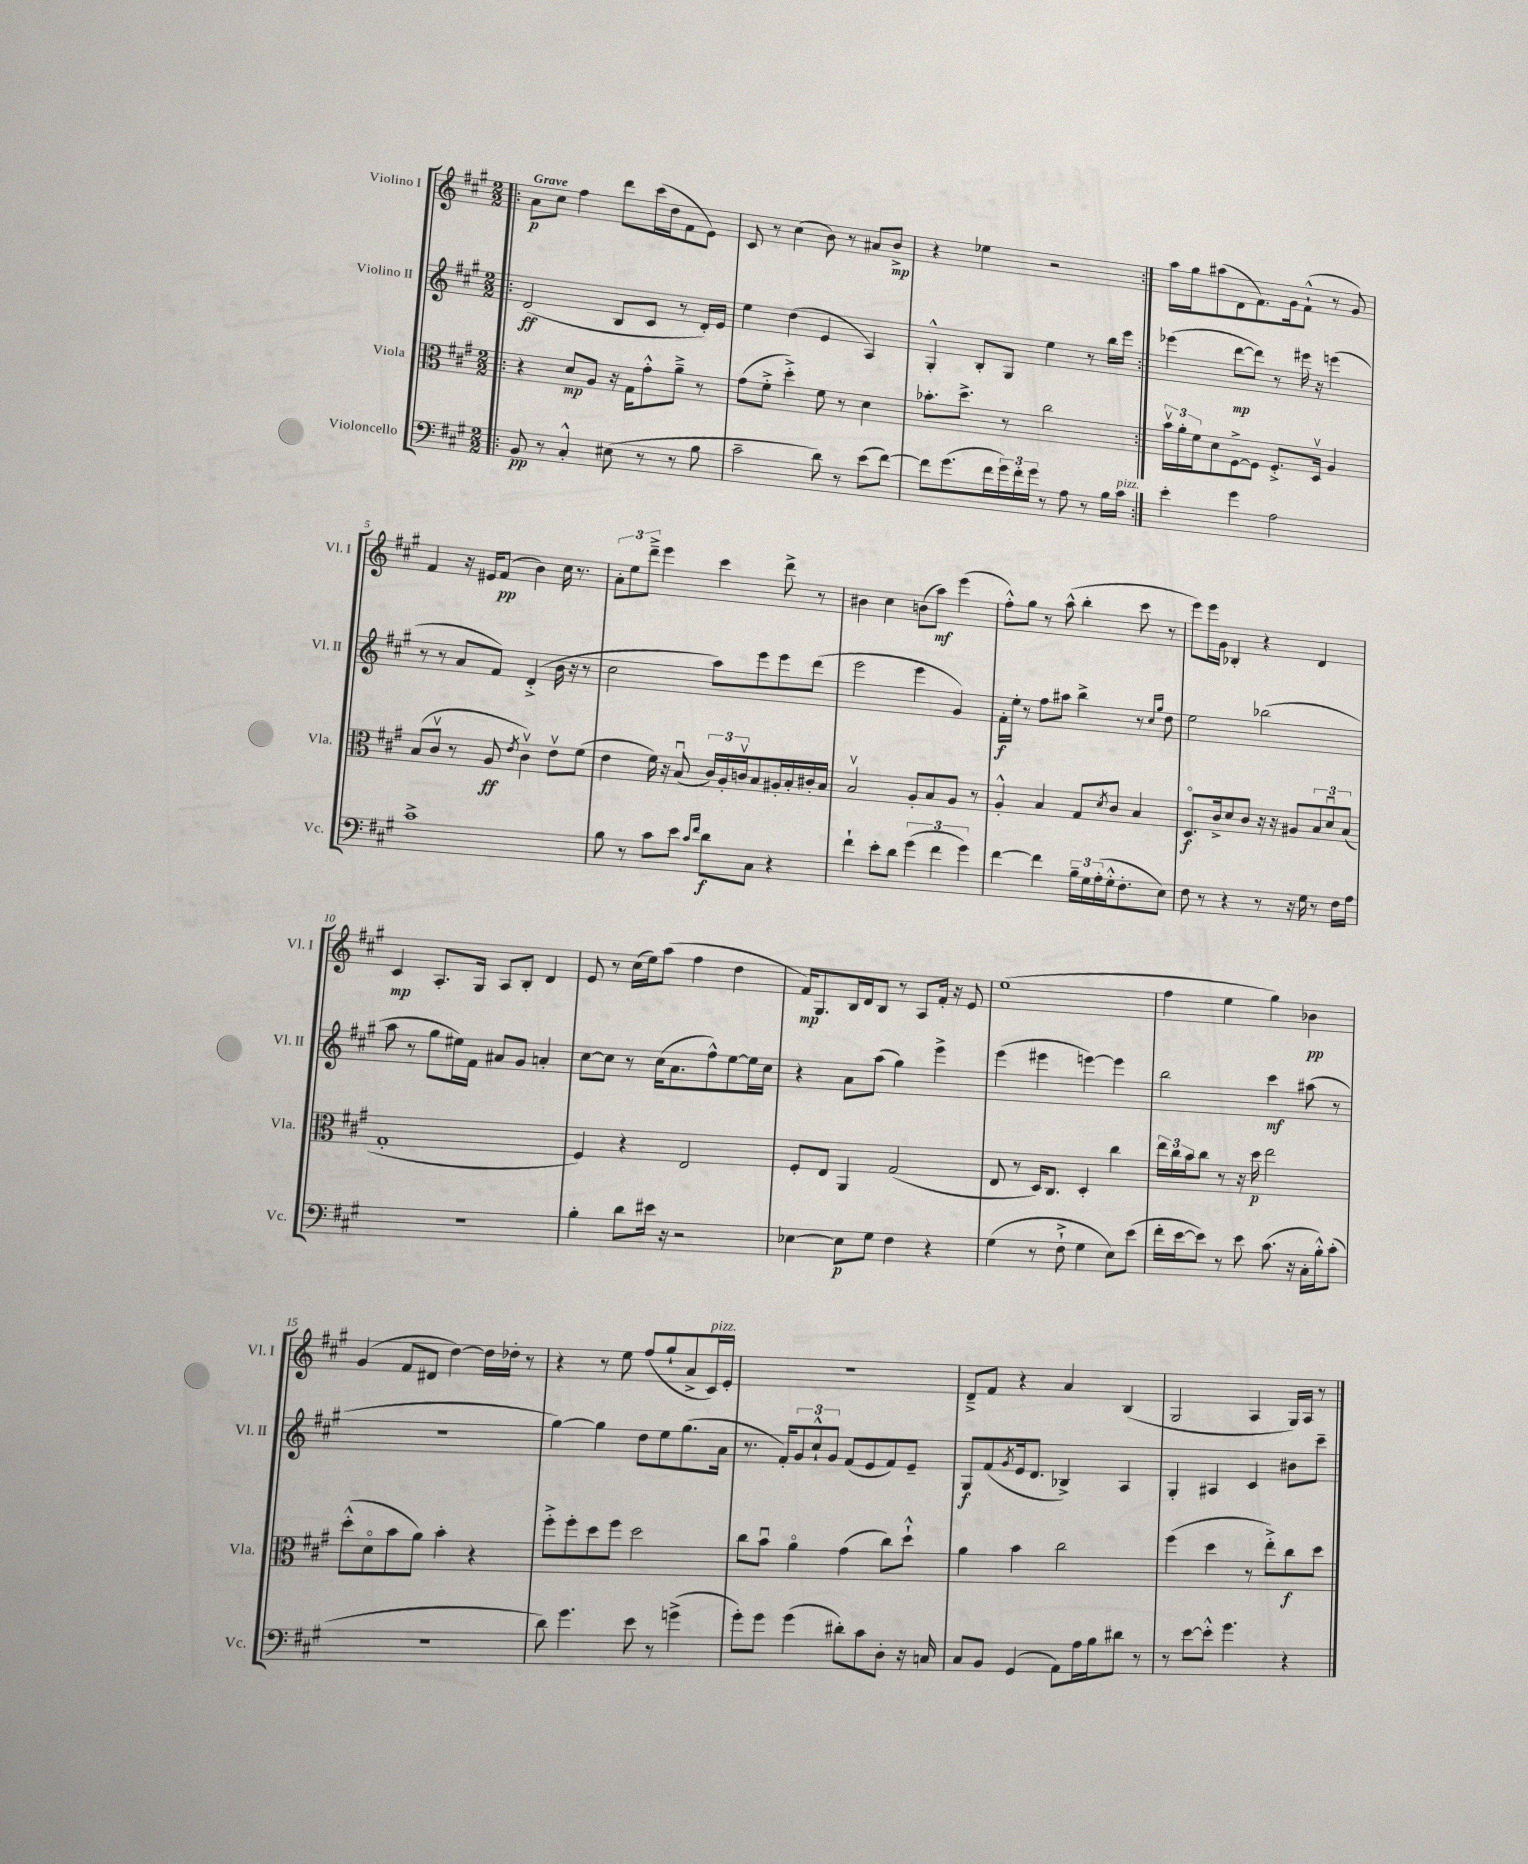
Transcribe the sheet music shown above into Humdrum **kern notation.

**kern	**dynam	**kern	**dynam	**kern	**dynam	**kern	**dynam
*part4	*part4	*part3	*part3	*part2	*part2	*part1	*part1
*staff4	*staff4	*staff3	*staff3	*staff2	*staff2	*staff1	*staff1
*I"Violoncello	*	*I"Viola	*	*I"Violino II	*	*I"Violino I	*
*I'Vc.	*	*I'Vla.	*	*I'Vl. II	*	*I'Vl. I	*
*clefF4	*	*clefC3	*	*clefG2	*	*clefG2	*
*k[f#c#g#]	*	*k[f#c#g#]	*	*k[f#c#g#]	*	*k[f#c#g#]	*
*M2/2	*	*M2/2	*	*M2/2	*	*M2/2	*
=1!|:	=1!|:	=1!|:	=1!|:	=1!|:	=1!|:	=1!|:	=1!|:
!	!	!	!	!	!	!LO:TX:a:B:t=Grave	!
8BB/	pp	4r	.	(2d/	ff	8a\L	p
8r	.	.	.	.	.	8cc#\J	.
4C#'^^/	.	8d/L	mp	.	.	4ff#\	.
.	.	8A/J	.	.	.	.	.
(8E#X\	.	16r	.	8B/L	.	8ddd\L	.
.	.	16G#\KL	.	.	.	.	.
8r	.	8g#'^^\	.	8c#/J	.	(16ccc#\L	.
.	.	.	.	.	.	16dd\J	.
8r	.	8a~^\J	.	8r	.	8f#\	.
8B\	.	8r	.	16d'/LL)	.	8e\J)	.
.	.	.	.	16e/JJ	.	.	.
=2	=2	=2	=2	=2	=2	=2	=2
2c#~\	.	(8g#\L	.	4ee\	.	8c#/	.
.	.	8f#'^\J	.	.	.	8r	.
.	.	4dd'^\)	.	(4dd\	.	(4cc#\	.
8d\)	.	8f#\	.	4e/	.	8b\)	.
8r	.	8r	.	.	.	8r	.
(8e\L	.	4d\	.	4A/)	.	8a#X/L	.
[8f#\J)	.	.	.	.	.	8b^/J	mp
=3	=3	=3	=3	=3	=3	=3	=3
8f#\L]	.	8.b-X'\L	.	4G#'^^/	.	4r	.
(8.g#\	.	.	.	.	.	.	.
.	.	8.dd^\J	.	.	.	.	.
.	.	.	.	8B'/L	.	4ee-X\	.
16f#\L	.	.	.	.	.	.	.
24g#\)	.	8r	.	8G#/J	.	.	.
24f#'\	.	.	.	.	.	.	.
24g#\JJ	.	.	.	.	.	.	.
8r	.	2cc#\	.	4ee\	.	2r	.
8A\	.	.	.	.	.	.	.
8r	.	.	.	8r	.	.	.
16B\LL	.	.	.	16bb\LL	.	.	.
!LO:TX:a:i:t=pizz.	!	!	!	!	!	!	!
16c#\JJ	.	.	.	16eee\JJ	.	.	.
=4:|!	=4:|!	=4:|!	=4:|!	=4:|!	=4:|!	=4:|!	=4:|!
4e'\	.	24bv\LL	.	(4eee-X\	.	16aa\LL	.
.	.	24a'\	.	.	.	.	.
.	.	.	.	.	.	16gg#\J	.
.	.	24f#\J	.	.	.	.	.
.	.	8d\	.	.	.	(8aa#X\	.
4g#\	.	[8F#^\	.	[8ddd\L	mp	8d\	.
.	.	8F#\J]	.	8ddd\J])	.	8.f#\)	.
2A\	.	8.F#'^/L	.	8r	.	.	.
.	.	.	.	.	.	16g#\k	.
.	.	.	.	16eee#X\	.	(8f#`^^\J	.
.	.	16Dv/Jk	.	16r	.	.	.
.	.	4A/	.	(4eeen\	.	8r	.
.	.	.	.	.	.	8g#/)	.
!!LO:LB:g=z
=5	=5	=5	=5	=5	=5	=5	=5
1c#^	.	(8B/L	.	8r	.	4f#/	.
.	.	8c#v/J	.	8r	.	.	.
.	.	8r	.	8a/L	.	16r	.
.	.	.	.	.	.	16e#X/KL	.
.	.	8A/	ff	8f#/J)	.	(8f#/J	pp
.	.	8qe/	.	.	.	.	.
.	.	4c#v\)	.	(4d'^/	.	4b\)	.
.	.	8ev\L	.	16b\	.	16cc#\	.
.	.	.	.	16r	.	8.r	.
.	.	(8f#\J	.	8r	.	.	.
=6	=6	=6	=6	=6	=6	=6	=6
8B\	.	4e\	.	2cc#\	.	12a'\L	.
.	.	.	.	.	.	12ee\	.
8r	.	.	.	.	.	.	.
.	.	.	.	.	.	12ddd~^\J	.
8c#\L	.	16f#\)	.	.	.	4eee\	.
.	.	16r	.	.	.	.	.
8e\J	.	(8Bu/	.	.	.	.	.
16qqc#/LL	.	.	.	.	.	.	.
16qqf#/JJ	.	.	.	.	.	.	.
8d\L	f	24c#/LL)	.	8aa\L)	.	4ccc#\	.
.	.	24A'/	.	.	.	.	.
.	.	24cnv/J	.	.	.	.	.
8C#\J	.	8B/	.	8eee\	.	.	.
4r	.	16A#X'/L	.	8eee\	.	8ddd^\	.
.	.	16B'/	.	.	.	.	.
.	.	16c#X'/	.	(8ddd\J	.	8r	.
.	.	16B/JJ	.	.	.	.	.
=7	=7	=7	=7	=7	=7	=7	=7
4f#`\	.	2Bv/	.	2eee\	.	4b#X\	.
8e'\L	.	.	.	.	.	4cc#\	.
8d\J	.	.	.	.	.	.	.
(6g#\	.	8A'/L	.	4eee\	.	(8bn\L	.
.	.	8B/	.	.	.	8aa\J)	mf
6f#\	.	.	.	.	.	.	.
.	.	8A/J	.	4g#/)	.	(4eee\	.
6g#\)	.	.	.	.	.	.	.
.	.	8r	.	.	.	.	.
=8	=8	=8	=8	=8	=8	=8	=8
[4f#\	.	4A'^^/	.	16f#'\LL	f	8ff#'^^\L)	.
.	.	.	.	16ee'\JJ	.	.	.
.	.	.	.	8r	.	8gg#\J	.
4f#\]	.	4B/	.	8ff#\L	.	8r	.
.	.	.	.	8aa#X\J	.	(8aa^^\	.
24B~\LL	.	8G#/L	.	4bb^\	.	4bb'\	.
24G#\	.	.	.	.	.	.	.
(24A'\	.	.	.	.	.	.	.
.	.	8qd/	.	.	.	.	.
16G#'^^\J	.	8c#/J	.	.	.	.	.
8.F#'\	.	.	.	.	.	.	.
.	.	4B/	.	8r	.	8ccc#\	.
.	.	.	.	16qqcc#/LL	.	.	.
.	.	.	.	16qqgg#/JJ	.	.	.
8E\J)	.	.	.	8dd\	.	8r	.
=9	=9	=9	=9	=9	=9	=9	=9
8F#\	.	8.D/L	f	2ee\	.	8eee\L)	.
8r	.	.	.	.	.	16eee\L	.
.	.	16c#^/k	.	.	.	16g#\JJ	.
4r	.	8d/	.	.	.	4B-X'/	.
.	.	8c#/J	.	.	.	.	.
8r	.	16r	.	(2bb-X\	.	4r	.
.	.	16r	.	.	.	.	.
16r	.	8A#X/L	.	.	.	.	.
16G#\	.	.	.	.	.	.	.
8r	.	12B/	.	.	.	4d/	.
.	.	12du/	.	.	.	.	.
16F#\LL	.	.	.	.	.	.	.
.	.	(12B/J	.	.	.	.	.
16A\JJ	.	.	.	.	.	.	.
!!LO:LB:g=z
=10	=10	=10	=10	=10	=10	=10	=10
1r	.	1G#'	.	8aa\	.	4c#/	mp
.	.	.	.	8r	.	.	.
.	.	.	.	8gg#\L	.	8.A'/L	.
.	.	.	.	16ee#X\L)	.	.	.
.	.	.	.	16f#\JJ	.	16G#/Jk	.
.	.	.	.	8a#X/L	.	8A/L	.
.	.	.	.	8g#/J	.	8B'/J	.
.	.	.	.	4an'/	.	4d/	.
=11	=11	=11	=11	=11	=11	=11	=11
4B'\	.	4F#/)	.	[8cc#\L	.	8e/	.
.	.	.	.	8cc#\J]	.	8r	.
8d\L	.	4r	.	8r	.	(16cc#\LL	.
.	.	.	.	.	.	16ee\J)	.
16e#X\Jk	.	.	.	(16cc#\KL	.	(8aa\J	.
16r	.	.	.	8.a\	.	.	.
2r	.	2E/	.	.	.	4ff#\	.
.	.	.	.	8ff#^^\)	.	.	.
.	.	.	.	[8ee\	.	4dd\	.
.	.	.	.	16ee\L]	.	.	.
.	.	.	.	16cc#\JJ	.	.	.
=12	=12	=12	=12	=12	=12	=12	=12
[4E-X\	.	8F#'/L	.	4r	.	16f#/KL)	mp
.	.	.	.	.	.	8.G#/	.
.	.	8E/J	.	.	.	.	.
8E-\L]	p	4AA/	.	8a\L	.	16B/L	.
.	.	.	.	.	.	16d/J	.
8G#\J	.	.	.	(8aa\J	.	8B/J	.
4F#\	.	(2G#/	.	4gg#\)	.	8r	.
.	.	.	.	.	.	8A/L	.
4r	.	.	.	4eee^\	.	16f#'/Jk	.
.	.	.	.	.	.	16r	.
.	.	.	.	.	.	8e/	.
=13	=13	=13	=13	=13	=13	=13	=13
(4G#\	.	8E/	.	(4eee\	.	(1ee	.
.	.	8r	.	.	.	.	.
8r	.	16D/KL)	.	4eee#X\	.	.	.
.	.	8.C#/J	.	.	.	.	.
8F#`^\	.	.	.	.	.	.	.
4G#\	.	4D'/	.	[4eeen\)	.	.	.
8E\L)	.	4cc#\	.	4eee\]	.	.	.
(8e\J	.	.	.	.	.	.	.
=14	=14	=14	=14	=14	=14	=14	=14
16f#'\LL	.	24ee\LL	.	2bb\	.	4ff#\	.
.	.	24cc#\	.	.	.	.	.
[16e\J	.	.	.	.	.	.	.
.	.	24b\J	.	.	.	.	.
8e\J])	.	8cc#\J	.	.	.	.	.
8r	.	8r	.	.	.	4ee\	.
8e\	.	16r	.	.	.	.	.
.	.	16dd\	p	.	.	.	.
(8.c#\	.	2ee\	.	4ccc#\	mf	4gg#\)	.
16r	.	.	.	.	.	.	.
16C#'\LL	.	.	.	(8aa#X\	.	4b-X\	pp
16B'^^\J)	.	.	.	.	.	.	.
(8c#'\J	.	.	.	8r	.	.	.
!!LO:LB:g=z
=15	=15	=15	=15	=15	=15	=15	=15
1r	.	(8dd'^^\L	.	1r	.	(4g#/	.
.	.	8d\	.	.	.	.	.
.	.	8b\	.	.	.	8f#/L	.
.	.	8a\J)	.	.	.	8d#X/J	.
.	.	4b'\	.	.	.	[4dd\)	.
.	.	4r	.	.	.	16dd\LL]	.
.	.	.	.	.	.	16dd-X'\JJ	.
.	.	.	.	.	.	8r	.
=16	=16	=16	=16	=16	=16	=16	=16
8d\)	.	8ff#'^\L	.	[4gg#\)	.	4r	.
4.g#\	.	8ff#'\	.	.	.	.	.
.	.	8dd\	.	4gg#\]	.	8r	.
.	.	8ff#\J	.	.	.	8ee\	.
8e\	.	2dd\	.	8dd\L	.	(8ff#/L	.
8r	.	.	.	8ee\	.	8gg#`/	.
(4gn^\	.	.	.	(8.gg#\	.	8a^/	.
!	!	!	!	!	!	!LO:TX:a:i:t=pizz.	!
.	.	.	.	.	.	16c#/L)	.
.	.	.	.	16a\Jk	.	16e'/JJ	.
=17	=17	=17	=17	=17	=17	=17	=17
8g#'\L)	.	8cc#\L	.	8.r	.	1r	.
8g#\J	.	8bu\J	.	.	.	.	.
.	.	.	.	16f#'/KL)	.	.	.
(4g#\	.	4a\	.	12g#/	.	.	.
.	.	.	.	12cc#`^^/	.	.	.
.	.	.	.	12g#/J	.	.	.
8d#X'\L)	.	(4g#\	.	(8f#/L	.	.	.
8c#\	.	.	.	8e/	.	.	.
8D'\J	.	8cc#\L)	.	8f#/)	.	.	.
16r	.	8dd`^^\J	.	8e~/J	.	.	.
16Cn/	.	.	.	.	.	.	.
=18	=18	=18	=18	=18	=18	=18	=18
8C#/L	.	4a\	.	8G#/L	f	8d~^/L	.
8BB/J	.	.	.	(8f#/	.	8f#/J	.
.	.	.	.	8qg#/	.	.	.
(4GG#/	.	4b\	.	16e/k	.	4r	.
.	.	.	.	8.d/J	.	.	.
8AA\L)	.	2cc#\	.	4B-X^/)	.	4a/	.
16A\L	.	.	.	.	.	.	.
16B\J	.	.	.	.	.	.	.
8d#X\J	.	.	.	4A/	.	(4B/	.
8r	.	.	.	.	.	.	.
=19	=19	=19	=19	=19	=19	=19	=19
8r	.	(4ff#\	.	4G#'/	.	2G#/	.
[8e\L	.	.	.	.	.	.	.
8e'^^\J]	.	4dd\	.	4A#X/	.	.	.
4.g#\	.	.	.	.	.	.	.
.	.	8r	.	4c#/	.	4A/	.
.	.	8ee'^\L)	.	.	.	.	.
4r	.	8cc#\	f	8b#X\L	.	16G#/LL)	.
.	.	.	.	.	.	16A/JJ	.
.	.	8dd\J	.	8ccc#~\J	.	8r	.
==	==	==	==	==	==	==	==
*-	*-	*-	*-	*-	*-	*-	*-
